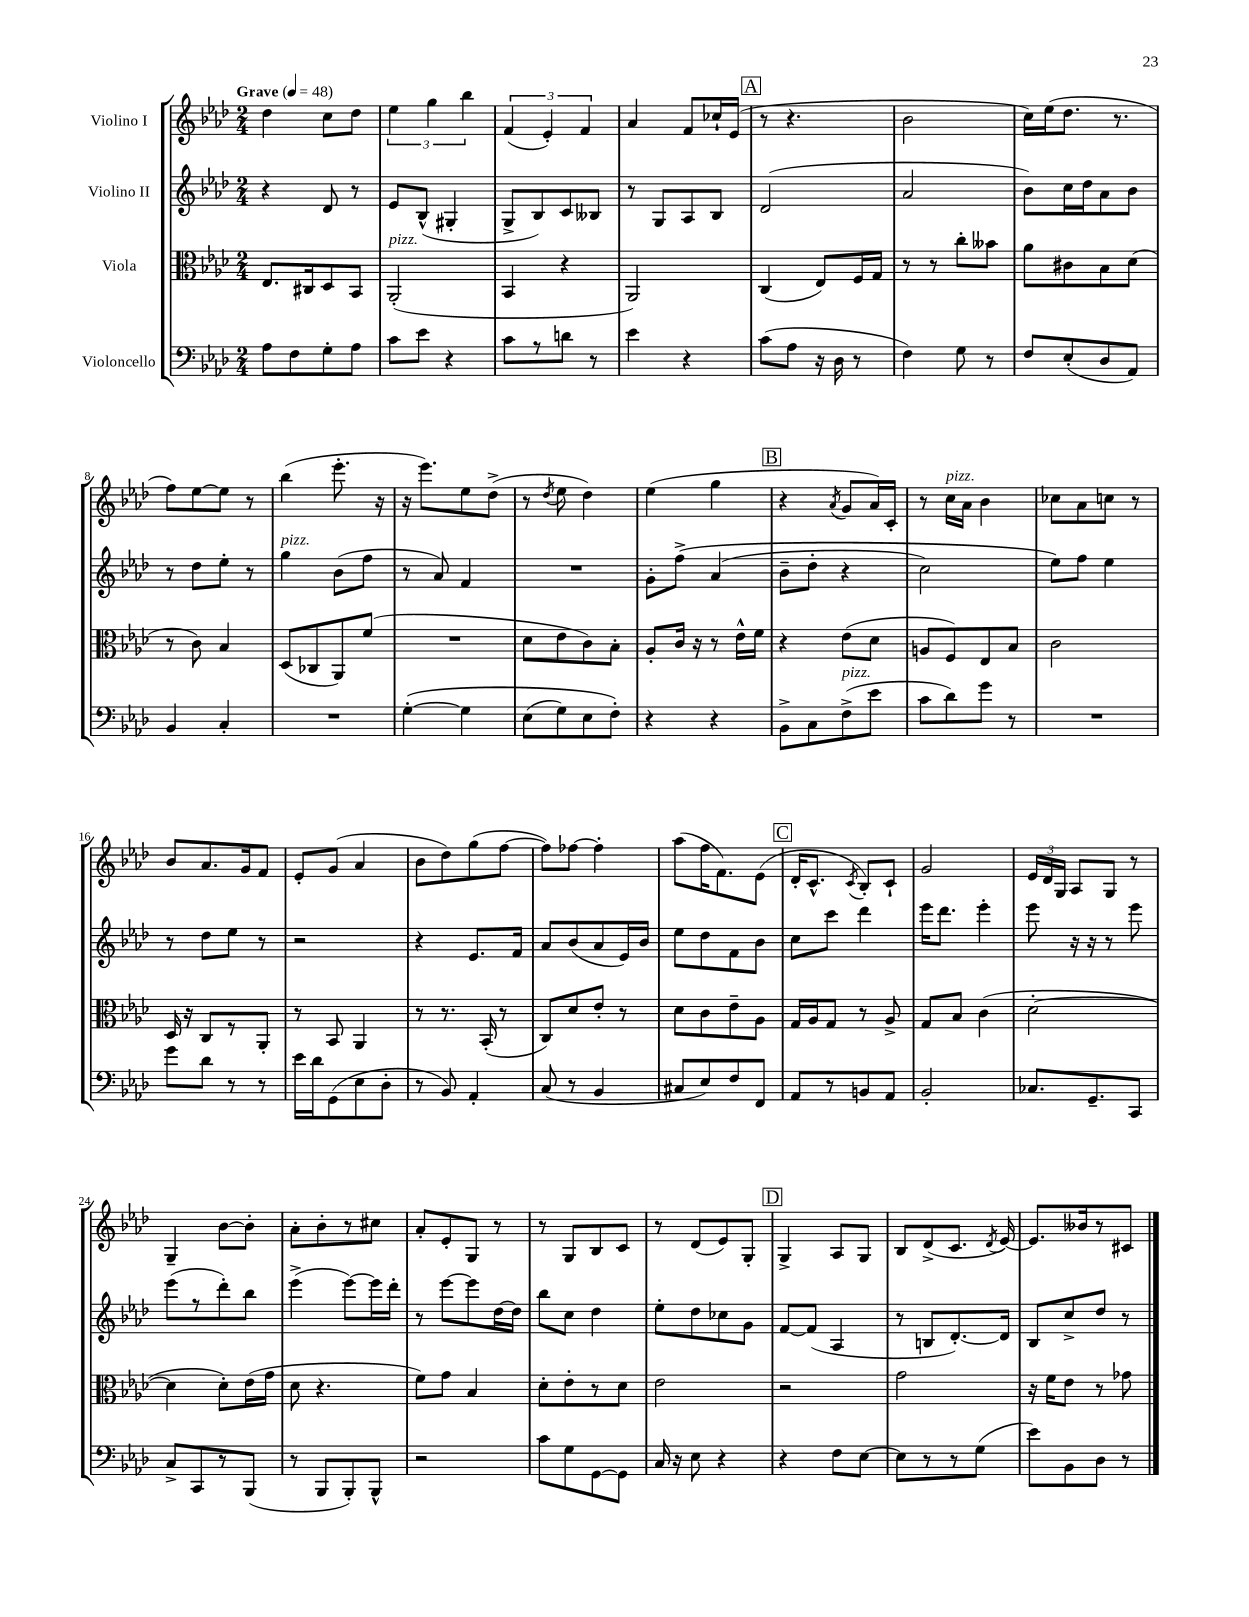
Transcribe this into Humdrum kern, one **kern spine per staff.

**kern	**kern	**kern	**kern
*part4	*part3	*part2	*part1
*staff4	*staff3	*staff2	*staff1
*I"Violoncello	*I"Viola	*I"Violino II	*I"Violino I
*clefF4	*clefC3	*clefG2	*clefG2
*k[b-e-a-d-]	*k[b-e-a-d-]	*k[b-e-a-d-]	*k[b-e-a-d-]
*M2/4	*M2/4	*M2/4	*M2/4
*MM48	*MM48	*MM48	*MM48
=1	=1	=1	=1
!	!	!	!LO:TX:a:B:t=Grave
8A-\L	8.E-/L	4r	4dd-\
8F\	.	.	.
.	16C#X/k	.	.
8G'\	8D-/	8d-/	8cc\L
8A-\J	8BB-/J	8r	8dd-\J
=2	=2	=2	=2
!	!LO:TX:a:i:t=pizz.	!	!
8c\L	(2AA-'/	8e-/L	6ee-\
8e-\J	.	(8B-^^/J	.
.	.	.	6gg\
4r	.	4G#X'/	.
.	.	.	6bb-\
=3	=3	=3	=3
8c\L	4BB-/	8G^/L	(6f/
8r	.	8B-/)	.
.	.	.	6e-'/)
8dn\J	4r	8c/	.
.	.	.	6f/
8r	.	8B--X/J	.
=4	=4	=4	=4
4e-\	2AA-/)	8r	4a-/
.	.	8G/L	.
4r	.	8A-/	8f/L
.	.	8B-/J	16cc-X`/L
.	.	.	(16e-/JJ
!!LO:REH:place=s1:t=A
=5	=5	=5	=5
(8c\L	(4C/	(2d-/	8r
8A-\J	.	.	4.r
16r	8E-/L)	.	.
16D-\	.	.	.
8r	16F/L	.	.
.	16G/JJ	.	.
=6	=6	=6	=6
4F\)	8r	2a-/	2b-\
.	8r	.	.
8G\	8cc'\L	.	.
8r	8b--X\J	.	.
=7	=7	=7	=7
8F/L	8a-\L	8b-\L)	16cc\LL)
.	.	.	(16ee-\J
(8E-'/	8c#X\	16cc\L	8.dd-\J
.	.	16dd-\J	.
8D-/	8B-\	8a-\	.
.	.	.	8.r
8AA-/J)	(8d-\J	8b-\J	.
!!LO:LB:g=z
=8	=8	=8	=8
4BB-/	8r	8r	8ff\L)
.	8c\)	8dd-\L	[8ee-\
4C'/	4B-/	8ee-'\J	8ee-\J]
.	.	8r	8r
=9	=9	=9	=9
!	!	!LO:TX:a:i:t=pizz.	!
2r	(8D-/L	4gg\	(4bb-\
.	8C-X/	.	.
.	8AA-/)	(8b-\L	8.eee-'\
.	(8f/J	8ff\J	.
.	.	.	16r
=10	=10	=10	=10
([4G'\	2r	8r	16r
.	.	.	8.eee-\L)
.	.	8a-/)	.
4G\]	.	4f/	8ee-\
.	.	.	(8dd-^\J
=11	=11	=11	=11
(8E-\L	8d-\L	2r	8r
.	.	.	8qdd-/
8G\)	8e-\	.	8ee-\
8E-\	8c\)	.	4dd-\)
8F'\J)	8B-'\J	.	.
=12	=12	=12	=12
4r	8A-'/L	8g'\L	(4ee-\
.	16c/Jk	(8ff^\J	.
.	16r	.	.
4r	8r	(4a-/	4gg\
.	16e-^^\LL	.	.
.	16f\JJ	.	.
!!LO:REH:place=s1:t=B
=13	=13	=13	=13
8BB-^\L	4r	8b-~\L	4r
8C\	.	8dd-'\J	.
.	.	.	8qa-/
!LO:TX:a:i:t=pizz.	!	!	!
(8F^\	(8e-\L	4r	8g/L
8e-\J	8d-\J	.	16a-/L)
.	.	.	16c'/JJ
=14	=14	=14	=14
8c\L	8An/L	2cc\)	8r
!	!	!	!LO:TX:a:i:t=pizz.
8d-\)	8F/)	.	16cc\LL
.	.	.	16a-\JJ
8g\J	8E-/	.	4b-\
8r	8B-/J	.	.
=15	=15	=15	=15
2r	2c\	8ee-\L)	8cc-X\L
.	.	8ff\J	8a-\
.	.	4ee-\	8ccn\J
.	.	.	8r
!!LO:LB:g=z
=16	=16	=16	=16
8g\L	16D-/	8r	8b-/L
.	16r	.	.
8d-\J	8C/L	8dd-\L	8.a-/
8r	8r	8ee-\J	.
.	.	.	16g/k
8r	8AA-'/J	8r	8f/J
=17	=17	=17	=17
16e-\LL	8r	2r	8e-'/L
16d-\J	.	.	.
(8GG\	8BB-/	.	(8g/J
8E-\	4AA-/	.	4a-/
8D-'\J	.	.	.
=18	=18	=18	=18
8r	8r	4r	8b-\L
8BB-/)	8.r	.	8dd-\)
4AA-'/	.	8.e-/L	(8gg\
.	(16BB-'/	.	.
.	8r	.	[8ff\J
.	.	16f/Jk	.
=19	=19	=19	=19
(8C/	8C/L)	8a-/L	8ff\L])
8r	8d-/	(8b-/	[8ff-X\J
4BB-/	8e-'/J	8a-/	4ff-'\]
.	8r	16e-/L)	.
.	.	16b-/JJ	.
=20	=20	=20	=20
8C#X/L	8d-\L	8ee-\L	(8aa-\L
8E-/)	8c\	8dd-\	16ff\K
.	.	.	8.f\)
8F/	8e-~\	8f\	.
8FF/J	8A-\J	8b-\J	(8e-\J
!!LO:REH:place=s1:t=C
=21	=21	=21	=21
8AA-/L	16G/LL	8cc\L	16d-'/KL
.	16A-/J	.	8.c^^/J
8r	8G/J	8ccc\J	.
.	.	.	8qc/
8BBn/	8r	4ddd-\	8B-'/L)
8AA-/J	8A-^/	.	8c`/J
=22	=22	=22	=22
2BB-'/	8G/L	16eee-\KL	2g/
.	.	8.ddd-\J	.
.	8B-/J	.	.
.	(4c\	4eee-'\	.
=23	=23	=23	=23
8.C-X/L	[2d-'\	8eee-\	24e-/LL
.	.	.	24d-/
.	.	.	24G/JJ
.	.	16r	8A-/L
8.GG~/	.	16r	.
.	.	8r	8G/J
8CC/J	.	8eee-\	8r
!!LO:LB:g=z
=24	=24	=24	=24
8C^/L	4d-\]	(8eee-\L	4G~/
8CC/	.	8r	.
8r	8d-'\L)	8ddd-'\)	[8b-\L
(8BBB-/J	(16e-\L	8bb-\J	8b-'\J]
.	16g\JJ	.	.
=25	=25	=25	=25
8r	8d-\	(4eee-^\	8a-'\L
8BBB-/L	4.r	.	8b-'\
8BBB-'/)	.	[8eee-\L)	8r
8BBB-^^/J	.	16eee-\L]	8cc#X\J
.	.	16ddd-'\JJ	.
=26	=26	=26	=26
2r	8f\L)	8r	8a-'/L
.	8g\J	[8eee-\L	8e-'/
.	4B-/	8eee-\]	8G/J
.	.	[16dd-\L	8r
.	.	16dd-\JJ]	.
=27	=27	=27	=27
8c\L	8d-'\L	8bb-\L	8r
8G\	8e-'\	8cc\J	8G/L
[8GG\	8r	4dd-\	8B-/
8GG\J]	8d-\J	.	8c/J
=28	=28	=28	=28
16C/	2e-\	8ee-'\L	8r
16r	.	.	.
8E-\	.	8dd-\	(8d-/L
4r	.	8cc-X\	8e-/)
.	.	8g\J	8G'/J
!!LO:REH:place=s1:t=D
=29	=29	=29	=29
4r	2r	[8f/L	4G^/
.	.	(8f/J]	.
8F\L	.	4A-/	8A-/L
[8E-\J	.	.	8G/J
=30	=30	=30	=30
8E-\L]	2g\	8r	8B-/L
8r	.	8Bn/L	(8d-^/
8r	.	[8.d-'/)	8.c/J
(8G\J	.	.	.
.	.	.	8qd-/
.	.	16d-/Jk]	[16e-/)
=31	=31	=31	=31
8e-\L)	16r	8B-/L	8.e-/L]
.	16f\KL	.	.
8BB-\	8e-\J	8cc^/	.
.	.	.	16b--X/k
8D-\J	8r	8dd-/J	8r
8r	8g-X\	8r	8c#X/J
==	==	==	==
*-	*-	*-	*-
